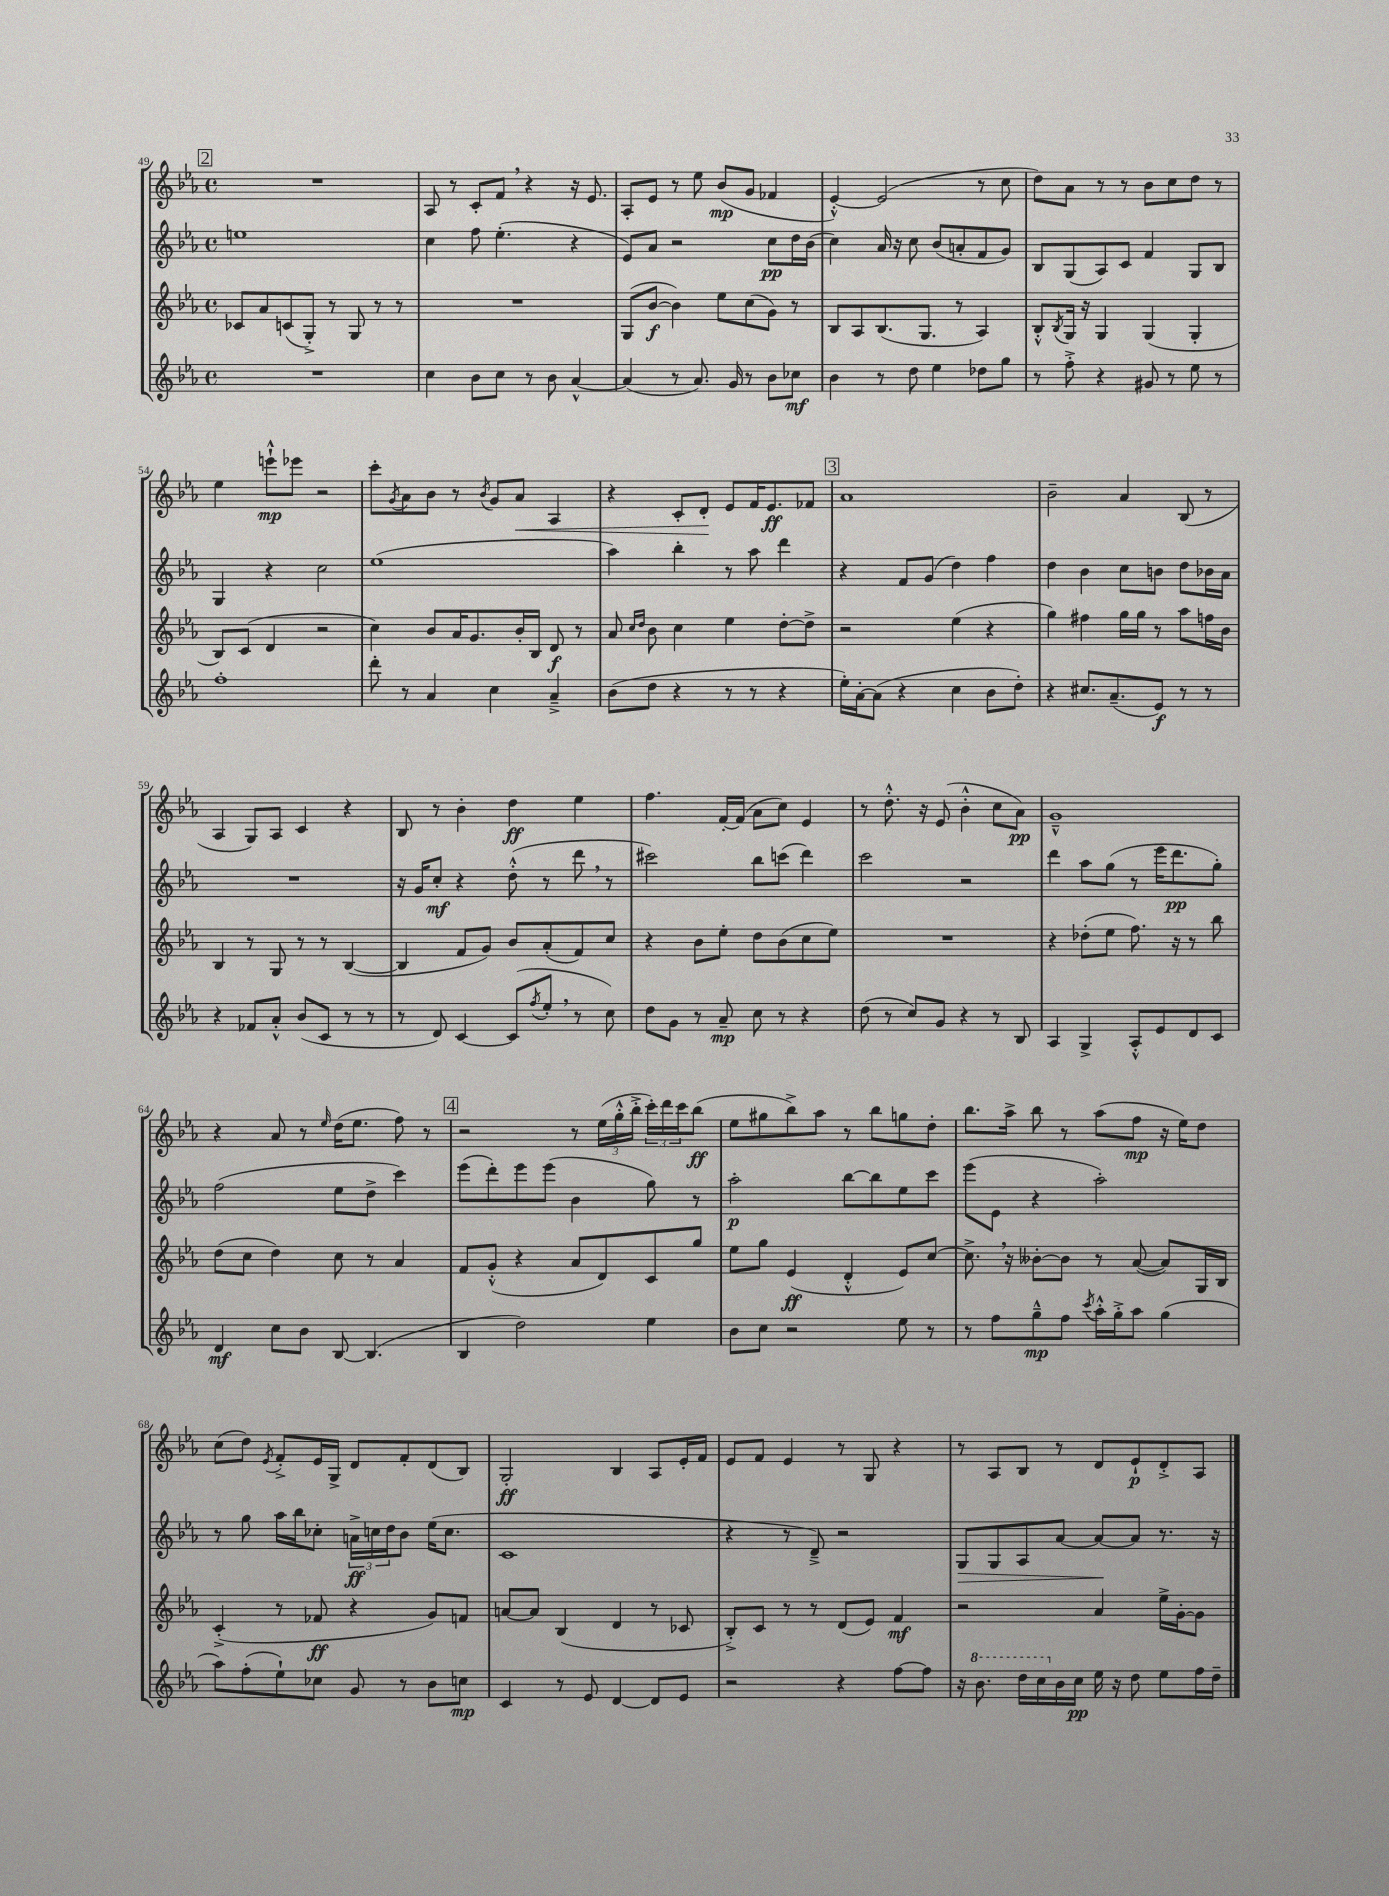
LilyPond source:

<<
\new StaffGroup <<
\new Staff = "s0" {
    \clef treble \key ees \major \defaultTimeSignature \time 4/4
    \mark \markup { \box "2" } R1 |
    aes8 r8 c'8-. f'8 \breathe r4 r16 ees'8. |
    aes8-. ees'8 r8 ees''8 bes'8\mp( g'8 fes'4 |
    ees'4~-.-^) ees'2( r8 c''8 |
    d''8) aes'8 r8 r8 bes'8 c''8 d''8 r8 |
    ees''4 e'''8-!-^\mp ees'''8 r2 |
    c'''8-. \acciaccatura { g'8 } aes'8 bes'8 r8 \acciaccatura { bes'8 } g'8 aes'8\< aes4 |
    r4 c'8-. d'8-.\! ees'8 f'16 ees'8.\ff fes'8 |
    \mark \markup { \box "3" } aes'1 |
    bes'2-- aes'4 bes8( r8 |
    aes4 g8) aes8 c'4 r4 |
    bes8 r8 bes'4-. d''4\ff ees''4 |
    f''4. f'16~-. f'16( aes'8 c''8) ees'4 |
    r8 d''8.-.-^ r16 ees'8( bes'4-.-^ c''8 aes'8\pp) |
    g'1---^ |
    r4 aes'8 r8 \grace { ees''16 } d''16( ees''8. f''8) r8 |
    \mark \markup { \box "4" } r2 r8 \tuplet 3/2 { ees''16( g''16-.-^ bes''16-.-> } \tuplet 3/2 { c'''16-.) d'''16 c'''16 } bes''8\ff( |
    ees''8 gis''8 bes''8->) aes''8 r8 bes''8 g''8 d''8-. |
    bes''8. aes''16-> bes''8 r8 aes''8( f''8\mp r16 ees''16) d''8 |
    c''8( d''8) \acciaccatura { ees'8 } f'8-.-> ees'16 g16-> d'8 f'8-. d'8( bes8) |
    g2-.\ff bes4 aes8 ees'16-. f'16 |
    ees'8 f'8 ees'4 r8 g8 r4 |
    r8 aes8 bes8 r8 d'8 ees'8-!\p d'8-.-> aes8 \bar "|." |
}
\new Staff = "s1" {
    \clef treble \key ees \major \defaultTimeSignature \time 4/4
    \mark \markup { \box "2" } e''1 |
    c''4 f''8 ees''4.-.( r4 |
    ees'8) aes'8 r2 c''8\pp d''16 bes'16( |
    c''4) aes'16 r16 c''8 bes'8( a'8-. f'8 g'8) |
    bes8 g8( aes8) c'8 f'4 g8 bes8 |
    g4 r4 c''2 |
    ees''1( |
    aes''4) bes''4-. r8 aes''8 d'''4 |
    \mark \markup { \box "3" } r4 f'8 g'8( d''4) f''4 |
    d''4 bes'4 c''8 b'8 d''8 bes'16 aes'16 |
    R1 |
    r16 g'16 c''8-.\mf r4 d''8-.-^( r8 d'''8 \breathe r8 |
    cis'''2) bes''8 c'''8( d'''4) |
    c'''2 r2 |
    d'''4 aes''8 g''8( r8 ees'''16 d'''8.\pp g''8-.) |
    f''2( ees''8 d''8-> c'''4) |
    \mark \markup { \box "4" } ees'''8( d'''8-.) ees'''8 ees'''8( bes'4 g''8) r8 |
    aes''2-.\p bes''8~ bes''8 ees''8 c'''8 |
    ees'''8( ees'8 r4 aes''2-.) |
    r8 g''8 aes''16 bes''16 ces''8-. \tuplet 3/2 { a'16->\ff c''16 d''16 } bes'8 ees''16( c''8. |
    c'1 |
    r4 r8 d'8--->) r2 |
    g8\> g8 aes8 aes'8~ aes'8~\! aes'8 r8. r16 \bar "|." |
}
\new Staff = "s2" {
    \clef treble \key ees \major \defaultTimeSignature \time 4/4
    \mark \markup { \box "2" } ces'8 aes'8 c'8( g8-.->) r8 g8 r8 r8 |
    R1 |
    g8( bes'8~\f bes'4) ees''8 c''8( g'8) r8 |
    bes8 aes8 bes8.( g8. r8 aes4) |
    bes8-.-^ \acciaccatura { bes8 } g16 r16 g4 g4( g4-. |
    bes8) c'8( d'4 r2 |
    c''4) bes'8 aes'16 g'8. bes'16-. bes16 d'8\f r8 |
    aes'8 \grace { c''16 d''16 } bes'8 c''4 ees''4 d''8~-. d''8-> |
    \mark \markup { \box "3" } r2 ees''4( r4 |
    g''4) fis''4 g''16 g''16 r8 aes''8 f''16 bes'16 |
    bes4 r8 g8 r8 r8 bes4~( |
    bes4 f'8 g'8) bes'8 aes'8-.( f'8) c''8 |
    r4 bes'8 ees''8-. d''8 bes'8( c''8 ees''8) |
    R1 |
    r4 des''8-.( ees''8 f''8.) r16 r8 bes''8 |
    d''8( c''8 d''4) c''8 r8 aes'4 |
    \mark \markup { \box "4" } f'8 g'8-.-^( r4 aes'8 d'8) c'8 g''8 |
    ees''8 g''8 ees'4\ff( d'4-.-^ ees'8) c''8~ |
    c''8.-> \breathe r16 beses'8~-. beses'8 r8 aes'8~( aes'8) g16 bes16 |
    c'4-.->( r8 fes'8\ff r4 g'8) f'8 |
    a'8~ a'8 bes4( d'4 r8 ces'8 |
    bes8-.->) c'8 r8 r8 d'8( ees'8) f'4\mf |
    r2 aes'4 ees''16-> g'16~-. g'8 \bar "|." |
}
\new Staff = "s3" {
    \clef treble \key ees \major \defaultTimeSignature \time 4/4
    \mark \markup { \box "2" } R1 |
    c''4 bes'8 c''8 r8 bes'8 aes'4~-^ |
    aes'4( r8 aes'8.) g'16 r8 bes'8 ces''8\mf |
    bes'4 r8 d''8 ees''4 des''8 g''8 |
    r8 f''8-.-> r4 gis'8 r8 ees''8 r8 |
    f''1-. |
    d'''8-. r8 aes'4 c''4 aes'4---> |
    bes'8( d''8 r4 r8 r8 r4 |
    \mark \markup { \box "3" } ees''16-.) aes'16~-. aes'8( r4 c''4 bes'8 d''8-.) |
    r4 cis''8. aes'8.--( ees'8\f) r8 r8 |
    r4 fes'8 aes'8-.-^ bes'8( c'8 r8 r8 |
    r8 d'8) c'4~ c'8( \acciaccatura { f''8 } ees''8-. \breathe r8 c''8) |
    d''8 g'8 r8 aes'8--\mp c''8 r8 r4 |
    d''8( r8 c''8) g'8 r4 r8 bes8 |
    aes4 g4-> aes8-.-^ ees'8 d'8 c'8 |
    d'4\mf c''8 bes'8 bes8~ bes4.( |
    \mark \markup { \box "4" } bes4 d''2) ees''4 |
    bes'8 c''8 r2 ees''8 r8 |
    r8 f''8 g''8---^\mp f''8 \acciaccatura { c'''8 } aes''16-.-^ g''16-.-> aes''8 g''4( |
    aes''8) f''8-.( ees''8-!) ces''8 g'8 r8 bes'8 c''8\mp |
    c'4 r8 ees'8 d'4~ d'8 ees'8 |
    r2 r4 f''8~ f''8 |
    r16 \ottava #1 bes''8. d'''16 c'''16 \ottava #0 bes'16 c''16\pp ees''16 r16 d''8 ees''8 f''16 d''16-- \bar "|." |
}
>>
>>
\layout { \context { \Score currentBarNumber = #49 } }
